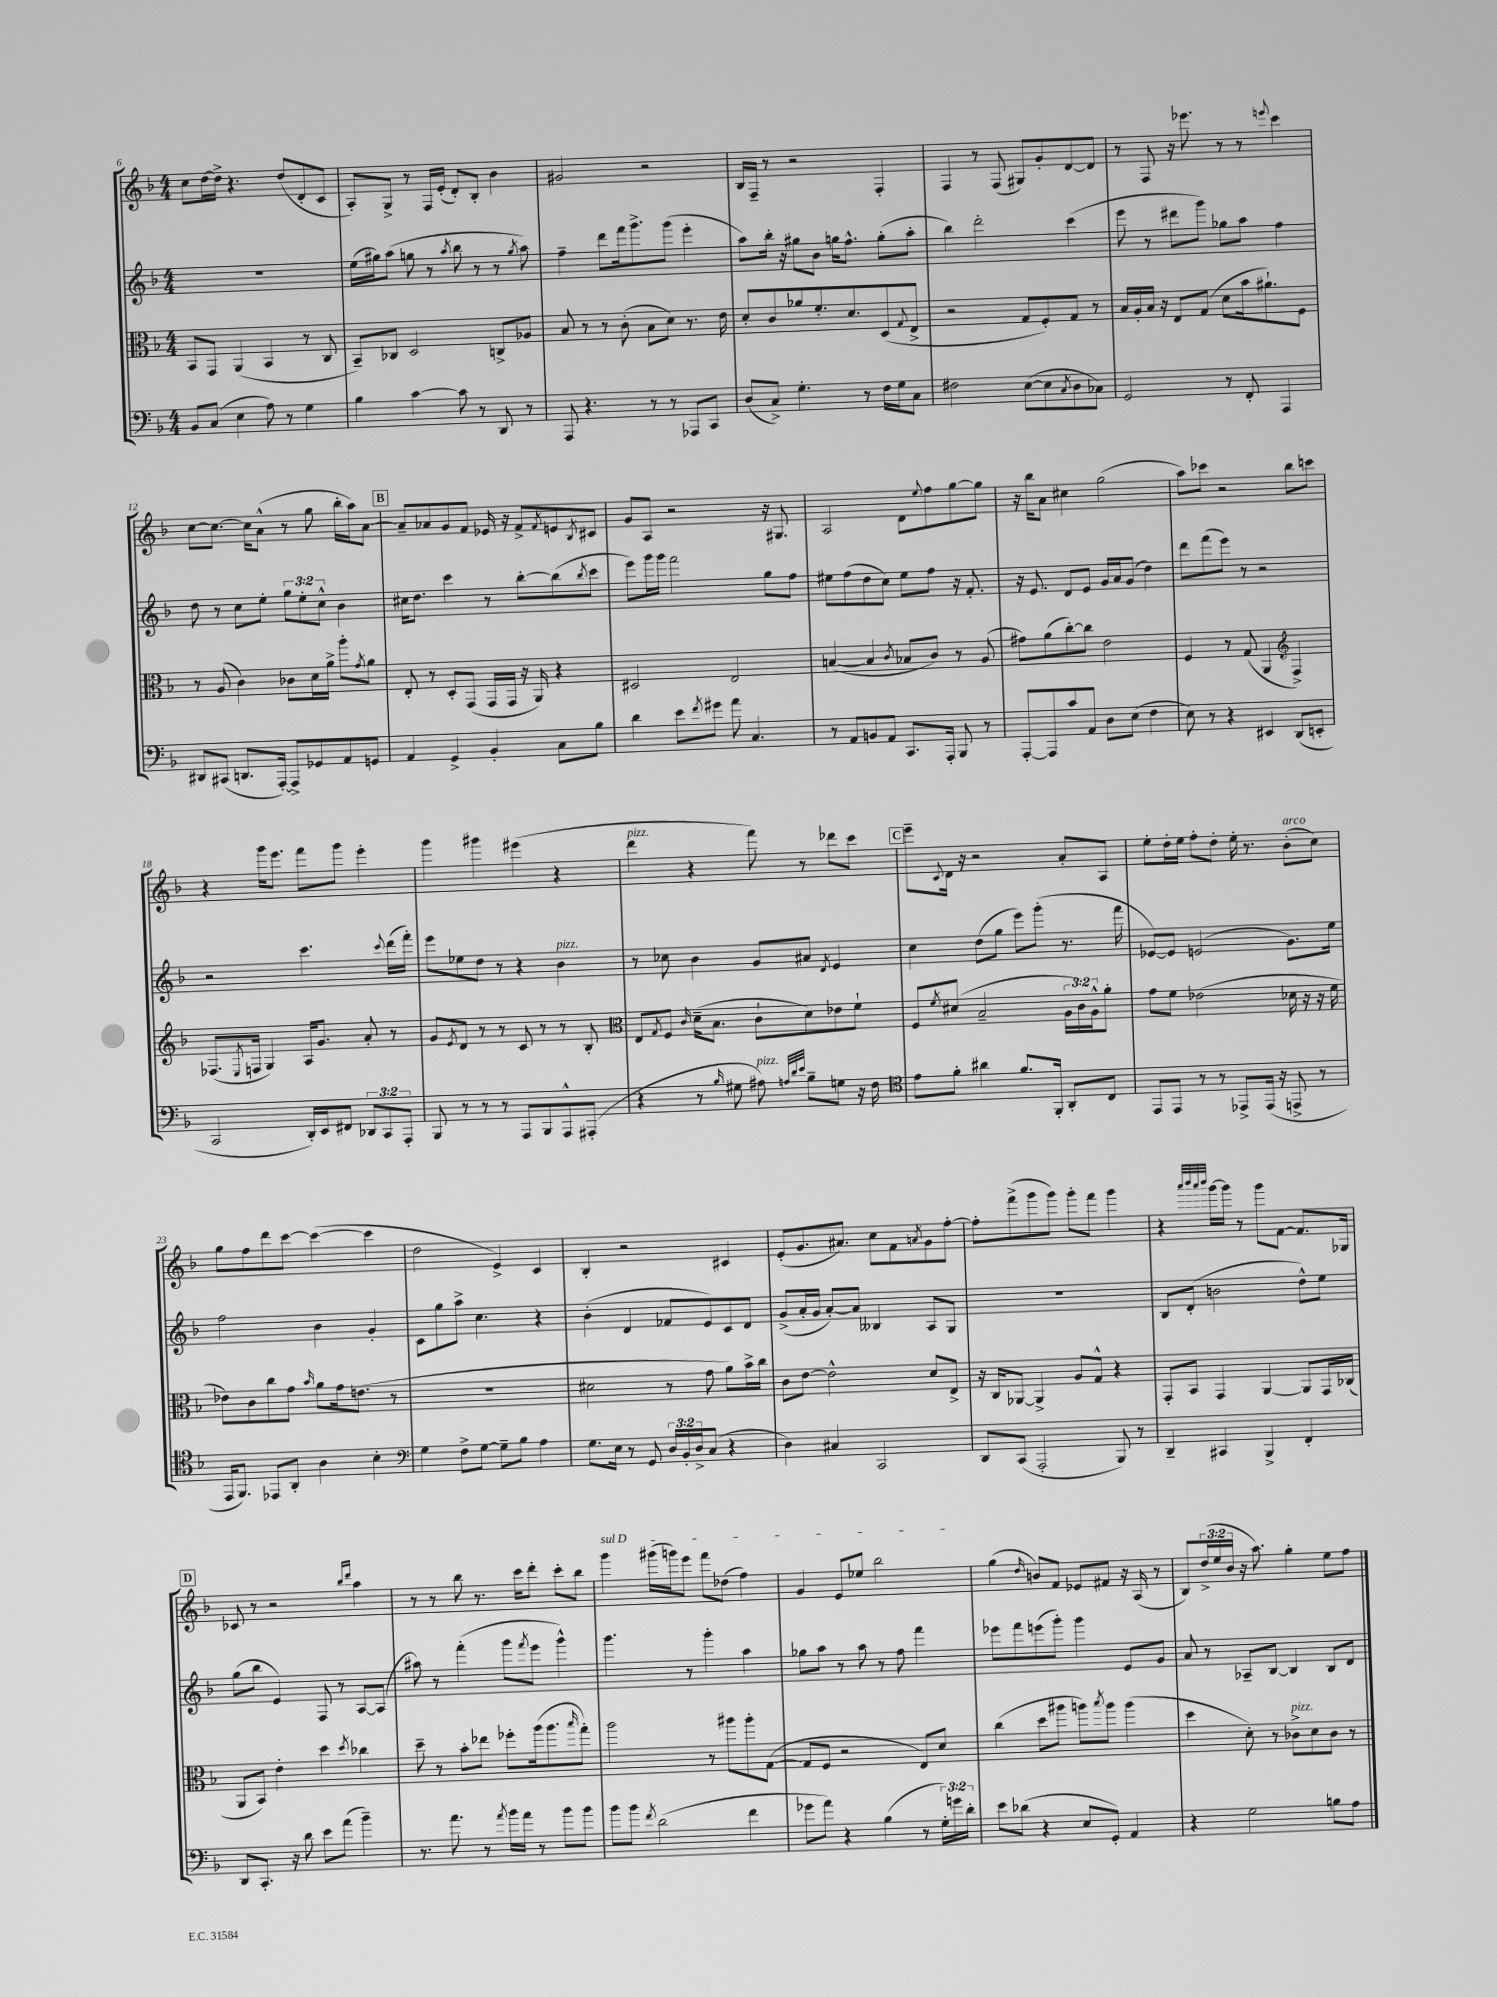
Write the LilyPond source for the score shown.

<<
\new StaffGroup <<
\new Staff = "s0" {
    \clef treble \key f \major \numericTimeSignature \time 4/4 \override Staff.TupletNumber.text = #tuplet-number::calc-fraction-text
    c''8 d''16~ d''16-> r4. d''8( d'8-. c'8 |
    a8-.) g8-> r8 f16 e'16-.( d'8-.) bes8-. bes'4 |
    gis'2 r2 |
    bes16 f16-- r8 r2 f4-. |
    f4 r8 f8( gis8) g'8-. d'8~ d'8 |
    r8 f8 r16 ees'''8. r8 r8 \appoggiatura { e'''8 } c'''4 |
    c''8~ c''8.~ c''16 a'8-^( r8 g''8 bes''16-. a''16) a'8~ |
    \mark \markup { \box "B" } a'8-- aes'8 g'8 f'8 ees'16 r16 f'8-> \acciaccatura { f'8 } e'8 \acciaccatura { bes8 } cis'8 |
    g'8 a8 r2 r16 gis8. |
    a2 d'8 \appoggiatura { e''8 } f''8 g''8~ g''8 |
    r16 bes''16 a'8 cis''4 g''2( |
    a''8) ces'''8 r2 bes''8 c'''8 |
    r4 g'''16 e'''8. f'''8 g'''8 e'''4-. |
    g'''4 gis'''4 eis'''4( r4 |
    d'''4^\markup { \italic "pizz." } r4 f'''8) r8 des'''8 c'''8 |
    \mark \markup { \box "C" } e'''8-- \appoggiatura { c'8 } d'16 r16 r2 a'8-. a8 |
    e''8-. d''16-. e''16 f''8-. d''8-. e''16-. r8. bes'8-.^\markup { \italic "arco" }( c''8) |
    g''8 f''8 d'''8 c'''8~ c'''4~( c'''4 |
    d''2 e'4->) c'4 |
    bes4-. r2 cis'4 |
    e'8-.( g'8. ais'8.) c''8 f'8 \acciaccatura { a'8 } g'8 f''8~-. |
    f''8-. f'''8->( g'''8 g'''8) g'''8-. f'''8 g'''4 |
    r4 \grace { a'''32 bes'''32 a'''32 bes'''32 } g'''16~ g'''16 r8 g'''8 f'8~ f'8. ges16 |
    \mark \markup { \box "D" } ces'8 r8 r2 \grace { bes''16 d'''16 } a''4 |
    r8 r8 bes''8 r8. c'''16 d'''8-. c'''8-. bes''8 |
    \once \override TextSpanner.bound-details.left.text = \markup { \italic "sul D" } g'''4\startTextSpan gis'''16( g'''16) e'''8 f'''8 des''8( f''4) |
    g'4 e'8 ees''8 bes''2\stopTextSpan |
    g''4( \grace { d''16 } b'8) f'8 ees'8 fis'8 r16 a16( r8 |
    bes8) \tuplet 3/2 { d''16->( e''16 bes'16 } r16 a''8.) g''4-. e''8 f''8 \bar "|." |
}
\new Staff = "s1" {
    \clef treble \key f \major \numericTimeSignature \time 4/4 \override Staff.TupletNumber.text = #tuplet-number::calc-fraction-text
    R1 |
    e''16( gis''16) a''8( g''8 r8 \acciaccatura { a''8 } bes''8 r8 r8 \acciaccatura { g''8 } a''8) |
    f''4-- d'''8 f'''16 g'''8.-> g'''8( e'''4-. |
    a''8) bes''16-. r16 gis''8 bes'8 g''16 f''8.-^ g''8-.( a''8-. |
    bes''4) d'''2-. c'''4( |
    e'''8 r8 dis'''8 g'''8) ges''8 a''8 f''4 |
    d''8 r8 c''8 e''8-. \tuplet 3/2 { g''8 e''8-. c''8-^ } bes'4 |
    \mark \markup { \box "B" } cis''16 d''8. c'''4 r8 bes''8~-. bes''8( \acciaccatura { bes''8 } c'''8 |
    e'''8) g'''16 g'''16 f'''2 g''8 f''8 |
    eis''8 f''8( d''8 c''8) eis''8 f''8 r16 f'8.-. |
    r16 e'8. d'8 e'8 g'16 a'16 g'8( d''4) |
    d'''8 f'''8( e'''8) r8 r2 |
    r2 c'''4. \appoggiatura { c'''8 } d'''16( f'''16-.) |
    e'''8 ees''8 d''8 r8 r4 bes'4^\markup { \italic "pizz." } |
    r8 ces''8 bes'4 g'8 ais'8 \acciaccatura { d'8 } e'4 |
    \mark \markup { \box "C" } c''4 d''8( g''8 e'''8) g'''8-.( r8. f'''16 |
    ees'8~) ees'8 e'2( g'8.) e''16 |
    f''2 bes'4 g'4-. |
    c'8 g''8 a''8-> c''4. r4 |
    bes'4-.( d'4 fes'8 e'8) c'8 d'8 |
    g'8->( a'16-. g'16 a'8~-.) a'8 beses4 a8 g8 |
    R1 |
    bes8 d'8-.( b'2 d''8-^) e''8 |
    \mark \markup { \box "D" } g''8( bes''8 e'4) f8 r8 a8~ a8( |
    ais''8) r8 f'''4-.( g'''8 \acciaccatura { f'''8 } e'''8 g'''4-^) |
    g'''4. r8 g'''4-. a''4 |
    ges''8 a''8 r8 a''8 r8 f''8 f'''4 |
    ees'''8 f'''8 e'''8( g'''8-.) g'''4 e'8 g'8 |
    a'8 r8 aes8-- bes8~ bes4 bes8 d'8 \bar "|." |
}
\new Staff = "s2" {
    \clef alto \key f \major \numericTimeSignature \time 4/4 \override Staff.TupletNumber.text = #tuplet-number::calc-fraction-text
    bes,8 g,8 a,4( bes,4 r8 c8 |
    bes,8--) ces8 d2 c8-> aes8 |
    bes8 r8 r8 c'8-.( bes8 d'8) r8. e'16 |
    d'8-. c'8 aes'8 f'8.-. d'8. d8( \appoggiatura { g8 } e8-> |
    r2 g8 f8-.) g8 r8 |
    bes16 a16-. bes16 r16 e8 g8( d'8 bes'16 ais'8.-!) f8 |
    r8 a8( c'4) ces'8 d'16 a'16-> a''8-. \acciaccatura { g'8 } a'8 |
    \mark \markup { \box "B" } e8-. r8 d8-. g,8( g,16 g,16 r16 a,16) r4 |
    dis2 e2 |
    b4~( b4 \acciaccatura { c'8 } bes8 c'8) r8 a8( |
    gis'8) a'8( c''8~-.) c''8 e'2 |
    f4 r8 g8( a,4 \clef treble f4->) |
    fes8.( \acciaccatura { e8 } f16 g4) a16 g'8. a'8-. r8 |
    g'8 \acciaccatura { e'8 } d'8 r8 r8 c'8 r8 r8 bes8-. |
    \clef alto e8 \acciaccatura { g8 } f8 \grace { c'16 } d'16--( bes8. c'8-! d'8) ees'8 f'8-! |
    \mark \markup { \box "C" } f8 \acciaccatura { f'8 } dis'8( bes2-- \tuplet 3/2 { a16 c'16) a16-^ } a'8-. |
    g'8 f'8 ees'2( des'16 r16 r16 f'16 |
    ees'8) c'8 c''8 g'8 \grace { bes'16 } a'8 g'16 e'8.( r8 |
    R1 |
    dis'2 r8 g'8 a'8) bes'16-> c''16 |
    c'8 e'8~ e'2-^ d'8 e8-> |
    r16 c16 aes,8~ aes,4-> a8 g8-^ r4 |
    g,8-. bes,8 g,4 a,4~ a,8 g,16 ces16( |
    \mark \markup { \box "D" } a,8 bes,8) e'4-. d''4 \acciaccatura { d''8 } ces''4 |
    d''8-- r8 bes'8-. ees''8 fes''8-. a''16( a''8. \grace { bes''16 } g''8-.) |
    a''2 r8 ais''8 ais''8-. g8~( |
    g8 f8 r2 e8) d'8 |
    c''4( d''8 ais''8 a''8) \acciaccatura { bes''8 } a''8 a''4( |
    d''4 d'8-.) r8 ces'8->^\markup { \italic "pizz." } d'8 ces'8 r8 \bar "|." |
}
\new Staff = "s3" {
    \clef bass \key f \major \numericTimeSignature \time 4/4 \override Staff.TupletNumber.text = #tuplet-number::calc-fraction-text
    bes,8 c8( e4 a8) r8 g4 |
    bes4 c'4~ c'8 r8 d,8 r8 |
    a,,8 r4. r8 r8 aes,,8 c,8 |
    d8( c8->) g4.-. r8 f16 g16 c8 |
    fis2 e8~( e8 \acciaccatura { c8 } d8 ces8) |
    g,2 r8 f,8-. a,,4 |
    dis,8 cis,8( d,8. a,,16~-.) a,,8-> ges,8 a,8 g,8 |
    \mark \markup { \box "B" } a,4 g,4-> bes,4-. c8 bes8 |
    d'4 e'8 \acciaccatura { f'8 } gis'8 a'8 c4. |
    r8 a,8 b,8 a,8 c,8. a,,16-. bes,,8 r8 |
    a,,8~-. a,,8 c'8 a,8 d8 e8( f4 |
    e8) r8 r4 eis,4 d,8( e,8-. |
    c,2 d,16-.) e,16 fis,8 \tuplet 3/2 { des,8 c,8 a,,8-. } |
    bes,,8 r8 r8 r8 a,,8 bes,,8 a,,8-^ ais,,8-.( |
    r4 r8 \grace { bes16 } gis8 ais8^\markup { \italic "pizz." }) \grace { a32 d'32 e'32 } bes8-- g8 r16 f16 |
    \mark \markup { \box "C" } \clef tenor e'8 f'8-. ais'4 f'8. f,16-. a,8-. c8 |
    e,8 e,8 r8 r8 ees,8-> ees,16( r16 e,8-> r8 |
    e,16 f,8.) ees,8 a,8-. a4 bes4-. |
    \clef bass g4 f8-> g8~ g8-- bes8 a4 |
    g8. e16 r8 g,8 \tuplet 3/2 { d16 bes,16-. d16-> } c8( r4 |
    d4) cis4 c,2 |
    d,8 c,8( a,,2-. bes,,8) r8 |
    d,4-- cis,4 bes,,4-> f,4-. |
    \mark \markup { \box "D" } d,8 c,8.-. r16 d'8 e'8 a'8( bes'4--) |
    r8. a'8. r8 \acciaccatura { a'8 } bes'16 a'16 r8 bes'8 bes'8 |
    bes'8 bes'8 \acciaccatura { f'8 } d'2( f'4 |
    ges'8 a'8) r4 bes4( r8 \tuplet 3/2 { g16-.) g'16 d'16-. } |
    e'8 des'8( r4 e8 g,8-.) a,4 |
    r4 g2 b8 a8 \bar "|." |
}
>>
>>
\layout { \context { \Score currentBarNumber = #6 } }
